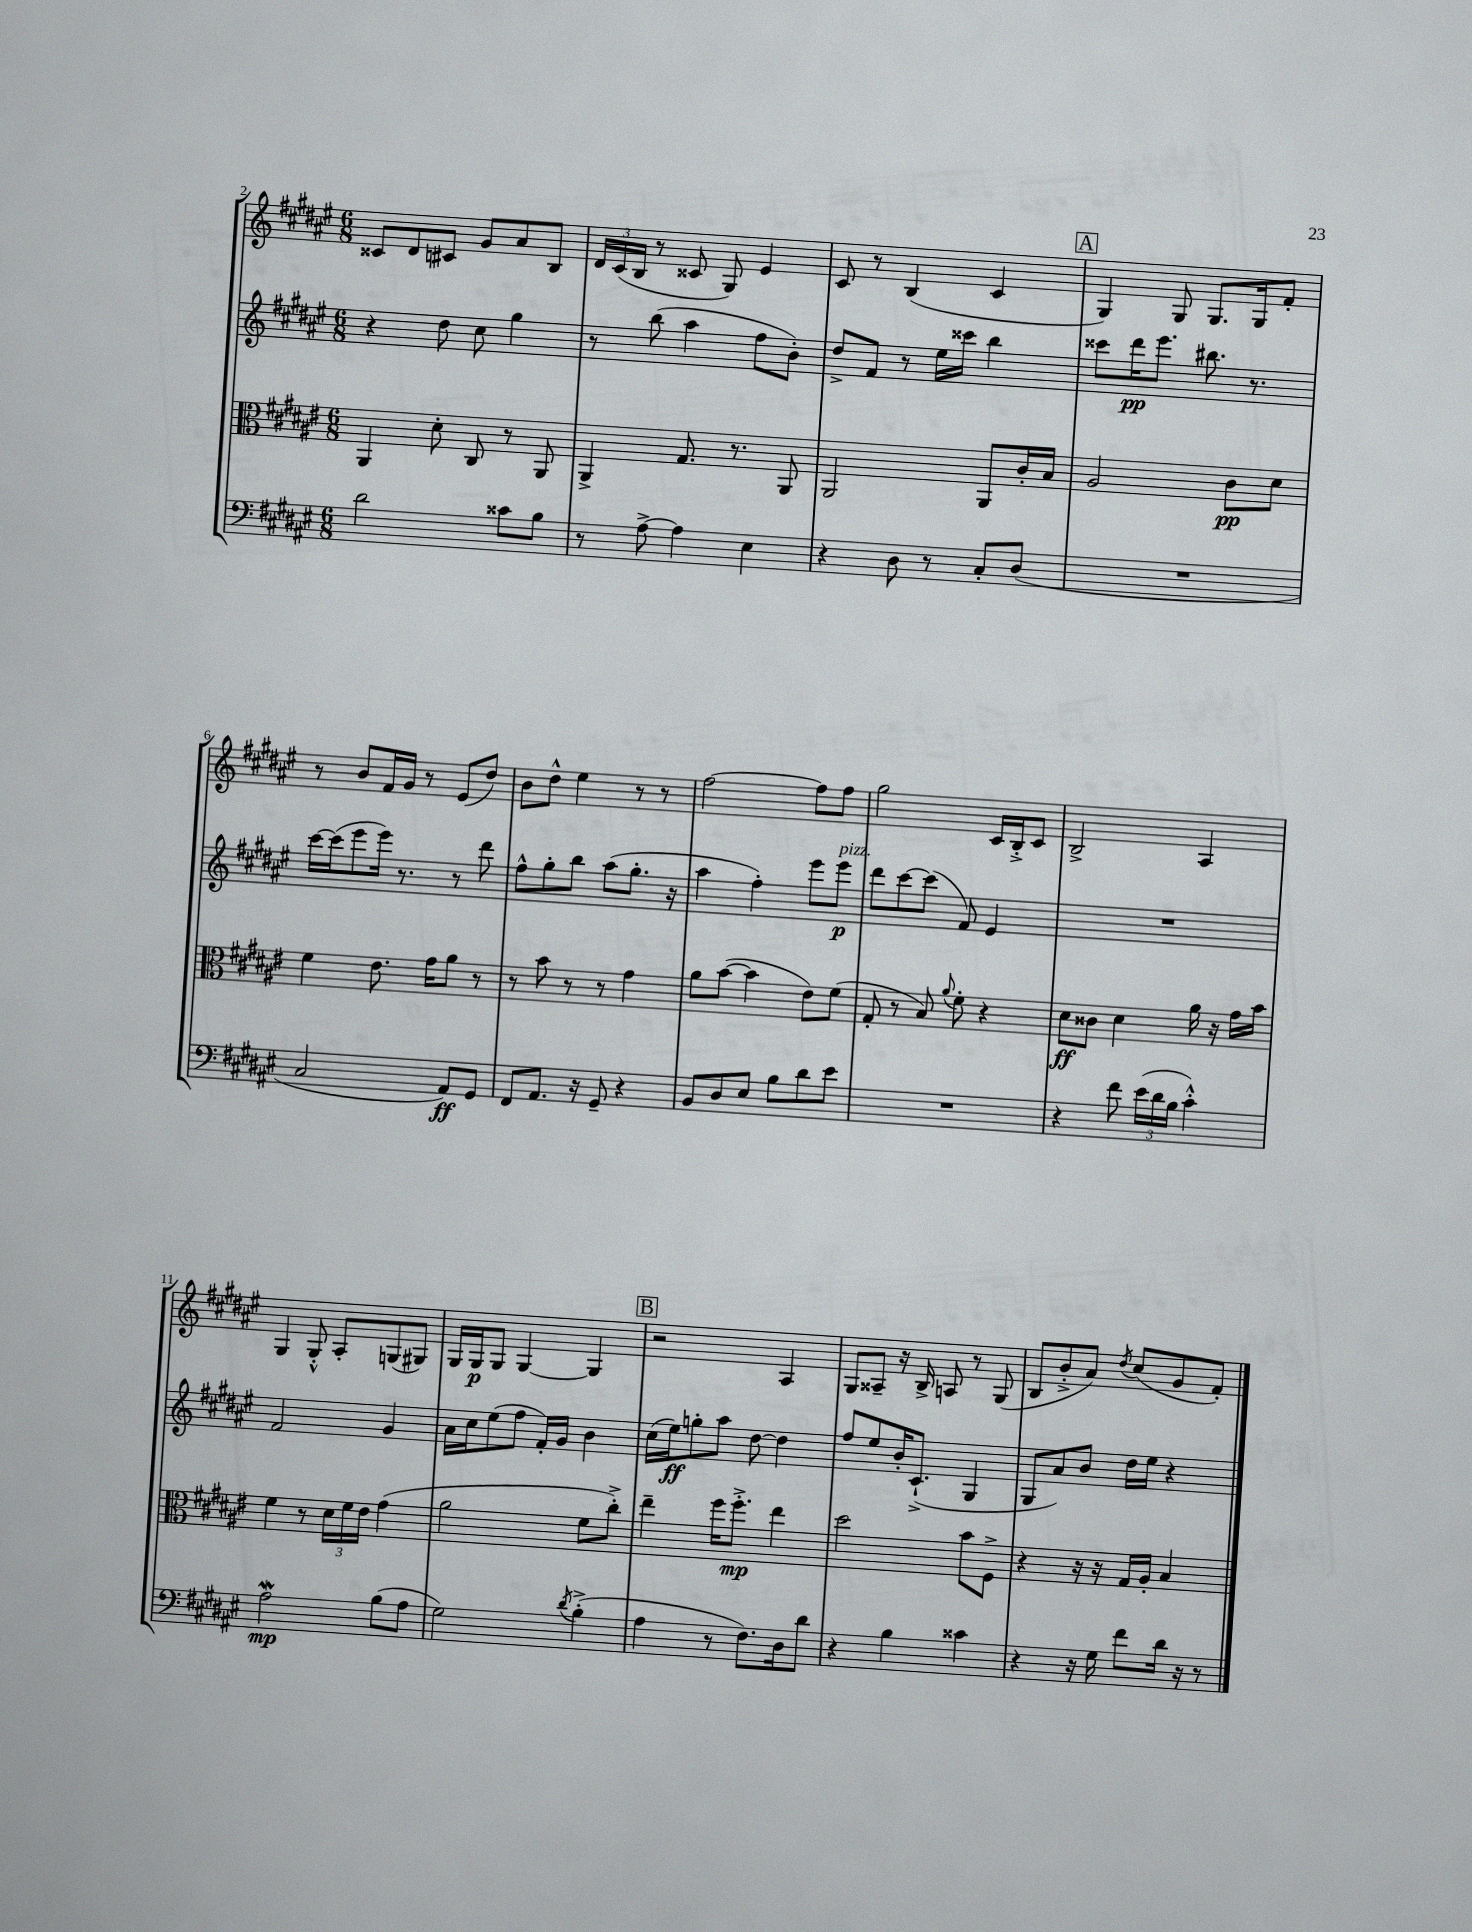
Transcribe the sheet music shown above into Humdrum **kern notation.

**kern	**kern	**kern	**kern
*staff4	*staff3	*staff2	*staff1
*clefF4	*clefC3	*clefG2	*clefG2
*k[f#c#g#d#a#e#]	*k[f#c#g#d#a#e#]	*k[f#c#g#d#a#e#]	*k[f#c#g#d#a#e#]
*M6/8	*M6/8	*M6/8	*M6/8
2d#	4AA#	4r	8c##
.	.	.	8d#
.	8d#'	8dd#	8c#
.	8C#	8cc#	8g#
8c##	8r	4gg#	8a#
8B	8AA#	.	8B
=	=	=	=
8r	4AA#^	8r	24d#
.	.	.	(24c#
.	.	.	24B
[8A#^	.	(8bb	8r
4A#]	8.G#	4aa#	8c##
.	.	.	8G#)
.	8.r	.	.
4E#	.	8ff#	4e#
.	8AA#	8b')	.
=	=	=	=
4r	2AA#	8dd#^	8c#
.	.	8f#	8r
8D#	.	8r	(4B
8r	.	16ee#	.
.	.	16ccc##	.
8C#'	8AA#	4bb	4c#
(8D#	16c#'	.	.
.	16B	.	.
=	=	=	=
2.r	2A#	8ccc##	4G#)
.	.	16ddd#	.
.	.	8.eee#	.
.	.	.	8G#
.	.	8.bb#	8.G#
.	8c#	.	.
.	.	8.r	16G#
.	8d#	.	8f#'
=	=	=	=
2C#	4f#	[16ccc#	8r
.	.	(16ccc#]	.
.	.	8eee#	8b
.	8.e#	16eee#)	16f#
.	.	8.r	16g#
.	.	.	8r
.	16g#	.	.
8AA#)	8a#	8r	(8e#
8GG#	8r	8ddd#	8dd#)
=	=	=	=
8FF#	8r	8ff#^^	8b
8.AA#	8b	8gg#'	8dd#^^
.	8r	8bb	4ee#
16r	.	.	.
8GG#~	8r	(8aa#	.
4r	4g#	8.gg#'	8r
.	.	.	8r
.	.	16r	.
=	=	=	=
8BB	8a#	4aa#	[2ff#
8D#	([8b	.	.
8E#	4b]	4ff#')	.
8B	.	.	.
8d#	8e#)	8eee#	8ff#]
8e#	(8f#	8eee#	8ff#
=	=	=	=
2.r	8G#'	8ddd#	2gg#
.	8r	[8ccc#	.
.	8B)	(8ccc#]	.
.	8qqa#	.	.
.	8f#'	8f#)	.
.	4r	4e#	16c#
.	.	.	16B'^
.	.	.	8c#
=	=	=	=
4r	8d#	2.r	2B^
.	8c##	.	.
8f#	4d#	.	.
(24e#	.	.	.
24d#	.	.	.
24B	.	.	.
4c#'^^)	16a#	.	4A#
.	16r	.	.
.	16g#	.	.
.	16b	.	.
=	=	=	=
2A#	4f#	2f#	4G#
.	8r	.	8G#'^^
.	24d#	.	8A#'
.	24f#	.	.
.	24e#	.	.
(8B	(4g#	4g#	(8G
8A#	.	.	8G#)
=	=	=	=
2G#)	2a#	16a#	16G#
.	.	16cc#	16G#
.	.	(8ee#	8G#
.	.	8ff#	[4G#
.	.	16f#')	.
.	.	16g#	.
8qd#	.	.	.
(4B'^	8f#	4b	4G#]
.	8cc#'^)	.	.
=	=	=	=
4A#	4ee#~	(16cc#	2r
.	.	16ee#)	.
.	.	8gg'	.
8r	16ff#	8aa#	.
.	8.ff#'^	.	.
8.F#)	.	[8dd#	.
.	4ee#	4dd#]	4A#
16D#	.	.	.
8d#	.	.	.
=	=	=	=
4r	2dd#	8ff#	8G#
.	.	8ee#	8A##~
4B	.	16b'	16r
.	.	(8.c#`^	16B^
.	.	.	8A
4c##	8b	4G#	8r
.	8F#^	.	(8G#
=	=	=	=
4r	4r	8G#	8B
.	.	8a#)	8b'^
16r	16r	8b	8a#)
16G#	16r	.	.
.	.	.	8qdd#
8f#	16G#	16dd#	(8cc#
.	16A#'	16ee#	.
16d#	4B	4r	8g#
16r	.	.	.
8r	.	.	8f#')
==	==	==	==
*-	*-	*-	*-
